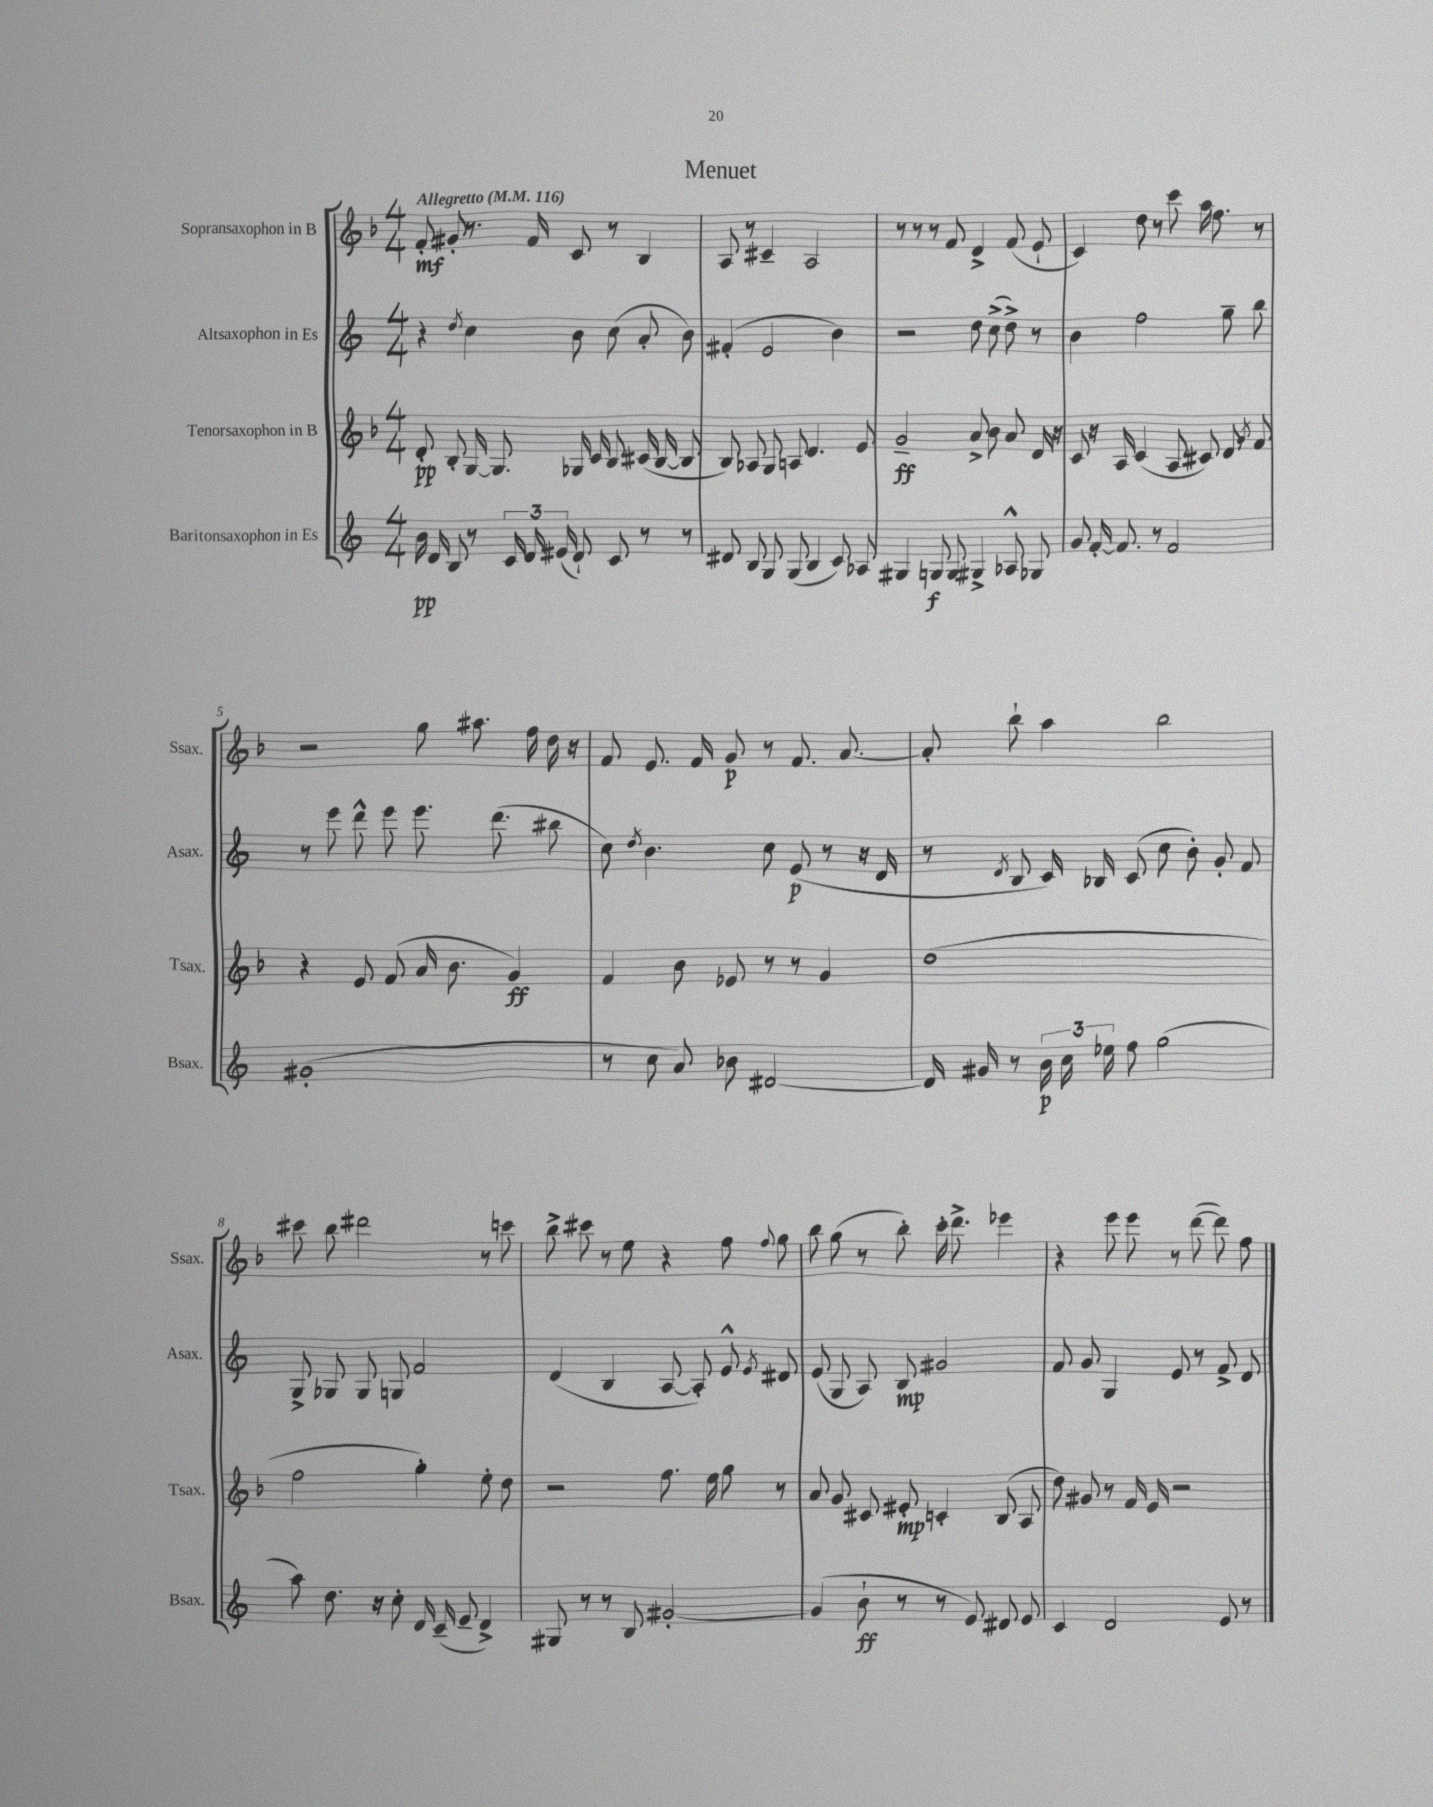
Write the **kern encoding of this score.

**kern	**kern	**kern	**kern
*staff4	*staff3	*staff2	*staff1
*clefG2	*clefG2	*clefG2	*clefG2
*k[]	*k[b-]	*k[]	*k[b-]
*M4/4	*M4/4	*M4/4	*M4/4
*MM116	*MM116	*MM116	*MM116
16b\	8d'/	4r	8f'/
16d/	.	.	.
8B/	8B-'/	.	8g#'/
.	.	8qdd/	.
8r	[16G/	4cc\	8.r
.	8.G/]	.	.
24c/	.	.	.
24d/	.	.	.
.	.	.	16f/
(24e#/	.	.	.
8d`/)	16G-/	8b\	8c/
.	16c/	.	.
8c/	8B-/	(8cc\	8r
8r	(16c#/	8a'/	4B-/
.	[16B-/	.	.
8r	8B-/]	8b\)	.
=	=	=	=
8d#/	8B-/)	(4f#'/	8A/
8B/	8A-/	.	8r
8G/	8G/	2e/	4c#~/
(8G/	8A/	.	.
4B/	4.d/	.	2A/
8c/)	.	4b\)	.
8A-/	8e/	.	.
=	=	=	=
4G#/	2g~/	2r	8r
.	.	.	8r
8G/	.	.	8r
8G/	.	.	8f/
4G#^/	8a^/	8dd\	4d^/
.	8b-\	(8cc^\	.
8A-^^/	8a/	8dd^\)	(8f/
8G-/	16d/	8r	8e`/
.	16r	.	.
=	=	=	=
8g/	8c/	4b\	4c/)
[16f'/	16r	.	.
8.f/]	16A/	.	.
.	(4c/	2ff\	8dd\
8r	.	.	8r
2f/	8A/	.	8ccc\
.	8c#/)	.	16aa\
.	.	.	8.ff\
.	8d/	8gg~\	.
.	8qg/	.	.
.	8f/	8bb\	8r
=	=	=	=
(1g#'	4r	8r	2r
.	.	8eee\	.
.	8e/	8ddd^^\	.
.	(8f/	8eee\	.
.	16a/	8.eee\	8gg\
.	8.b-\	.	.
.	.	.	8.aa#\
.	.	(8.ddd\	.
.	4g/)	.	.
.	.	.	16ff\
.	.	8bb#\	16dd\
.	.	.	16r
=	=	=	=
8r	4f/	8cc\)	8f/
.	.	8qdd/	.
8cc\	.	4.b\	8.e/
8a/)	8b-\	.	.
.	.	.	16f/
8b-\	8e-/	.	8g/
[2d#/	8r	8cc\	8r
.	8r	(8e/	8.f/
.	4g/	8r	.
.	.	.	[8.a/
.	.	16r	.
.	.	16d/	.
=	=	=	=
16d#/]	(1dd	8r	8a'/]
16g#/	.	.	.
.	.	8qd/	.
8r	.	8B/	8bb-`\
24b\	.	16c/)	4aa\
24cc\	.	.	.
.	.	16B-/	.
24ee-\	.	.	.
8ff\	.	(8c/	.
(2gg\	.	8cc\	2bb-\
.	.	8b'\)	.
.	.	8g'/	.
.	.	8f/	.
=	=	=	=
8aa\)	2ff\	8G^/	8ccc#\
8.dd\	.	8G-/	8bb-\
.	.	8G-/	2ddd#\
16r	.	.	.
8cc'\	.	8G/	.
16d/	4gg'\)	2f/	.
(16c~/	.	.	.
8e~/	.	.	.
4d^/)	8ee'\	.	8r
.	8dd\	.	8ccc\
=	=	=	=
8G#/	2r	(4d/	8bb-^\
8r	.	.	8ccc#\
8r	.	4B/	8r
8B/	.	.	8ee\
[2g#'/	8.ff\	[8A/	4r
.	.	8A'/])	.
.	16ee\	.	.
.	8gg\	8e^^/	8ff\
.	.	8qe/	8qqff/
.	8r	8d#/	8gg\
=	=	=	=
(4g#/]	8a/	(8e/	8bb-\
.	8g/	8G/	(8gg\
8b`\	8c#/	8A/)	8r
8r	8e#'/	8B/	8bb-'\)
8r	4c'/	2g#/	16ccc'\
.	.	.	8.ddd^\
8e/)	.	.	.
8d#/	(8B-/	.	4eee-\
8e/	8A/	.	.
=	=	=	=
4c/	8dd\)	8f/	4r
.	8g#/	8g/	.
2d/	8r	4G/	8eee\
.	16f/	.	8eee\
.	16e/	.	.
.	2r	8e/	8r
.	.	8r	([8ddd\
8e/	.	8f^/	8ddd\])
8r	.	8d/	8ff\
==	==	==	==
*-	*-	*-	*-
